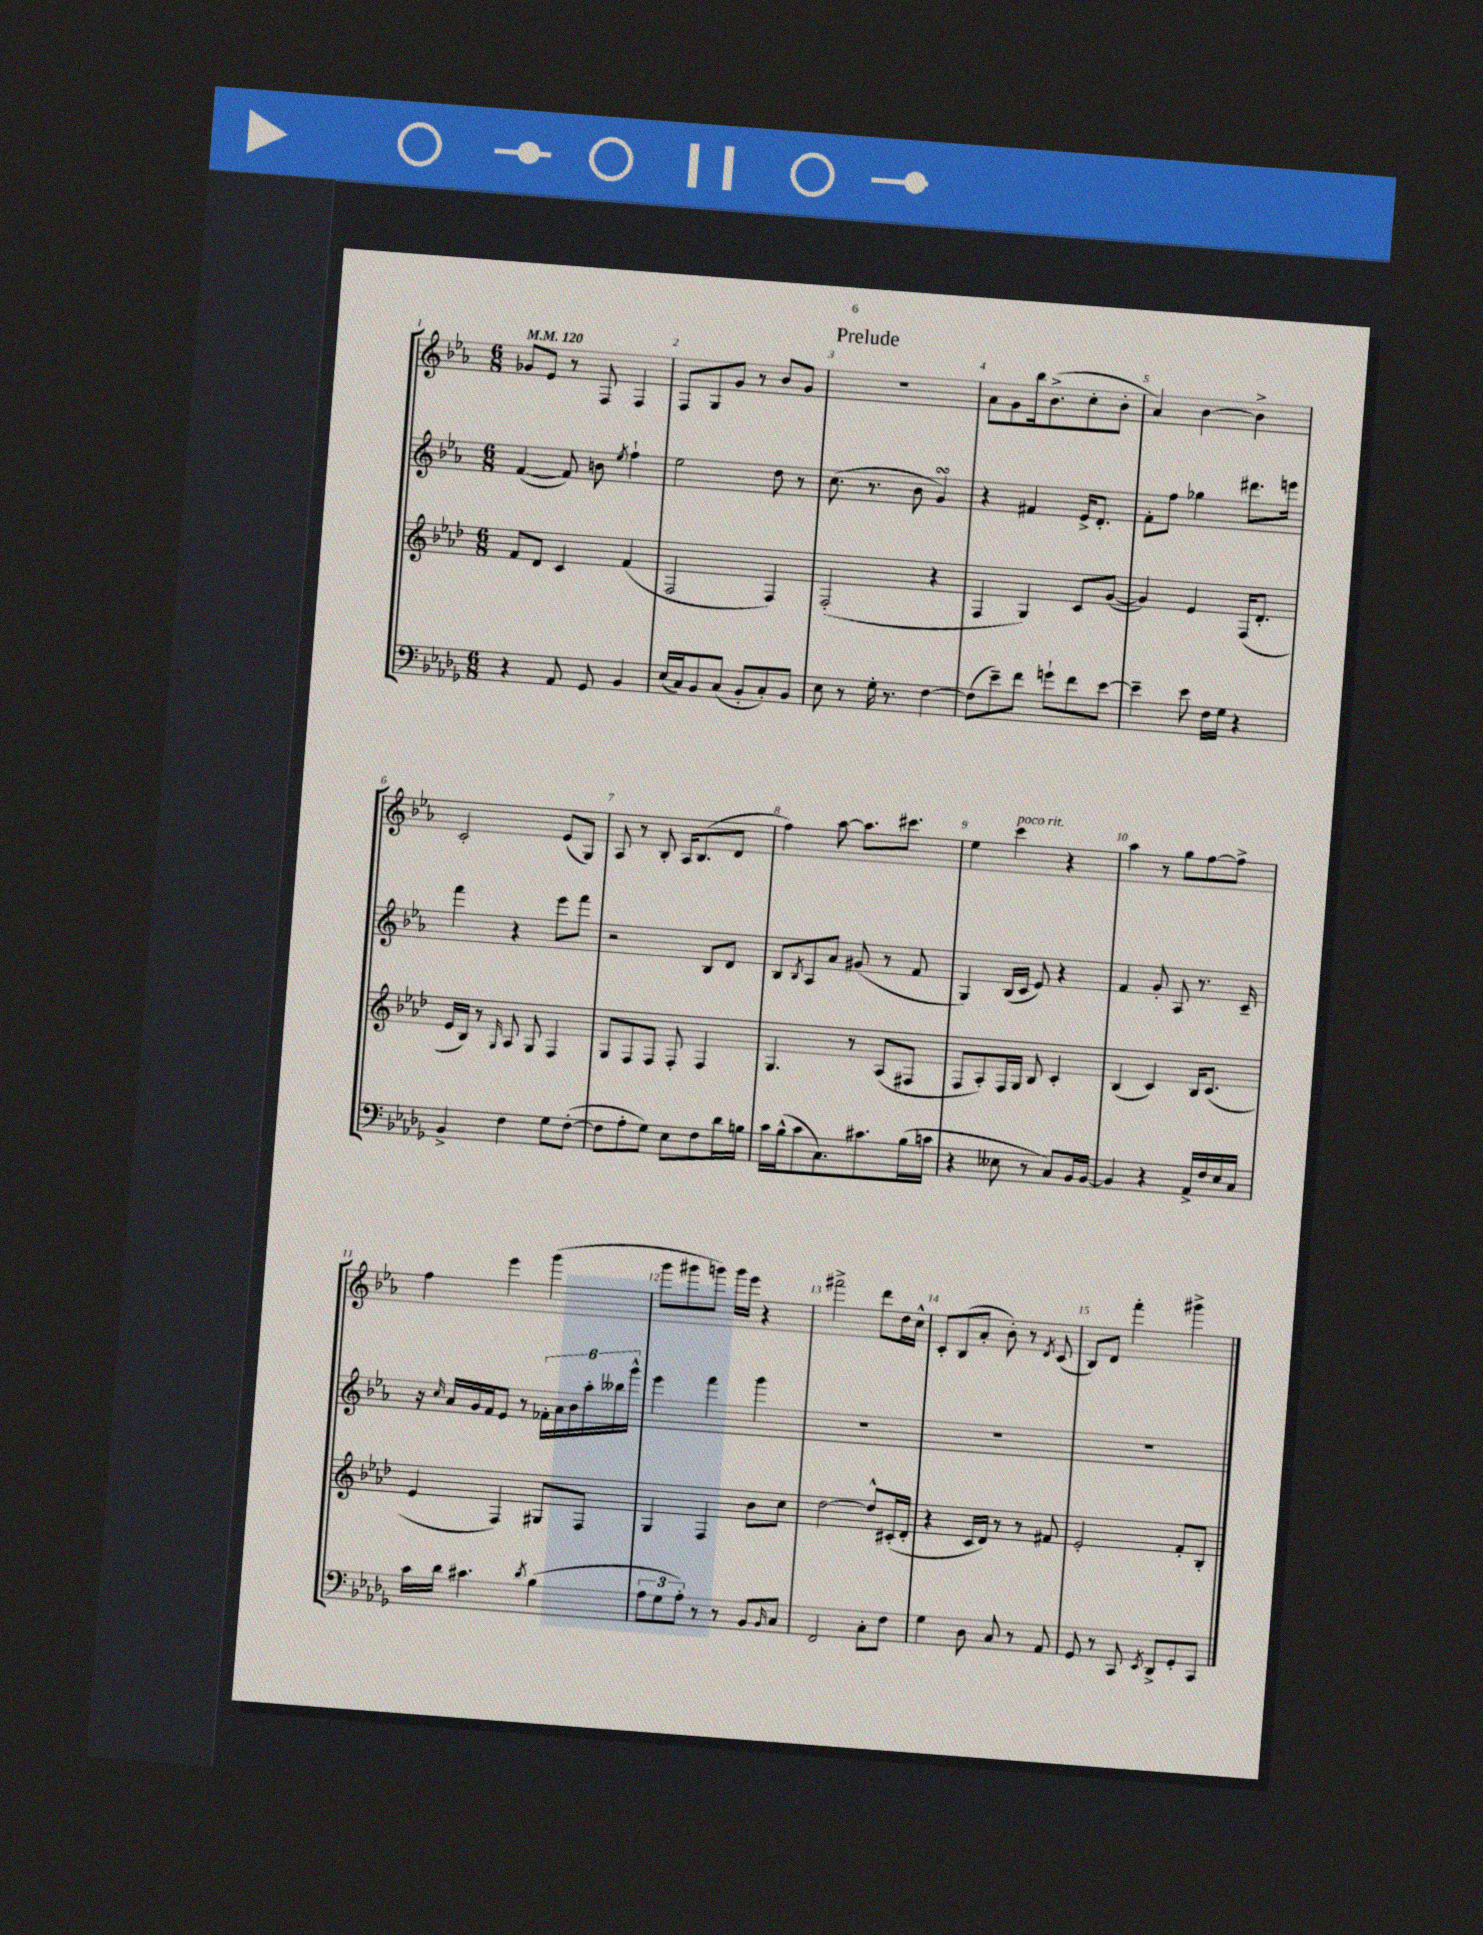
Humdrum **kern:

**kern	**kern	**kern	**kern
*staff4	*staff3	*staff2	*staff1
*clefF4	*clefG2	*clefG2	*clefG2
*k[b-e-a-d-g-]	*k[b-e-a-d-]	*k[b-e-a-]	*k[b-e-a-]
*M6/8	*M6/8	*M6/8	*M6/8
*MM120	*MM120	*MM120	*MM120
4r	8f	([4f	8g-
.	8d-	.	8e-
8AA-	4c	8f])	8r
8GG-	.	8b	8F
.	.	8qee-	.
4BB-	(4f	4ff`	4F
=	=	=	=
(16E-	2F	2ee-	8F
16C)	.	.	.
8BB-	.	.	8G
(8C	.	.	8g
8BB-'	.	.	8r
8C')	4F)	8dd	8b-
8BB-	.	8r	8g
=	=	=	=
8E-	(2F'	(8.cc	2.r
8r	.	.	.
.	.	8.r	.
16G-'	.	.	.
8.r	.	.	.
.	.	8b-	.
[4F	4r	4g)	.
=	=	=	=
(8F]	4F	4r	8a-
8e-~)	.	.	8g
8f	4G)	4f#	16bb-
.	.	.	(8.b-^
8g`	.	.	.
8f	8c	16e-^	8cc'
.	.	8.d'	.
[8e-	([8g	.	8b-'
=	=	=	=
4e-~]	4g])	8f'	4a-)
.	.	8ff	.
8e-	4e-	4gg-	[4b-
16F	.	.	.
16G-	.	.	.
4r	(16F	8.ddd#	4b-^]
.	8.d-'	.	.
.	.	16eee	.
=	=	=	=
4BB-^	16e-	4fff	2c'
.	16B-)	.	.
.	8r	.	.
.	16qqG	.	.
4F	8A-	4r	.
.	8G	.	.
8G-	4F	8eee-	(8e-
([8F'	.	8fff	8G)
=	=	=	=
8F]	8G	2r	8A-
8A-'	8F	.	8r
8G-)	8F	.	8B-'
8E-	8F'	.	16A-
.	.	.	(8.B-
8F	4F	8B-	.
16d-	.	8d	8d
16B	.	.	.
=	=	=	=
16c	4.G	8B-	4ff)
(16B-^^	.	.	.
.	.	8qB-	.
8c	.	8A-	.
8.C)	.	8a-	[8aa-
.	8r	(8g#	8.aa-]
8.c#	.	.	.
.	(8A-	8r	.
.	.	.	8.ccc#
(16B-	8F#	8f	.
16c	.	.	.
=	=	=	=
4r	8F	4G)	4ee-
.	8A-')	.	.
8E--	16F	(16B-	4ccc
.	16G	16c	.
8r	8B-	8e-)	.
8C)	4c'	4r	4r
16BB-	.	.	.
[16BB-	.	.	.
=	=	=	=
4BB-]	(4B-	4f	4aa-
4r	4c)	8g'	8r
.	.	8A-	8gg
16AA-^	16B-	8.r	[8ff
16F	(8.c	.	.
16E-	.	.	8ff^]
16C	.	16c~	.
=	=	=	=
16c	4e-	16r	4ff
.	.	16qqcc	.
16d-	.	16a-	.
4.c#	.	16g	.
.	.	16f	.
.	4F)	8e-	4eee-
.	.	8r	.
8qd-	.	.	.
(4B-	8G#	24f-'	(4ggg
.	.	24a-	.
.	.	24b-	.
.	8F	24aa-'	.
.	.	24bb--	.
.	.	24ggg^^	.
=	=	=	=
12A-	4G	4eee-	8ggg
12G-	.	.	.
.	.	.	8ggg#
12A-')	.	.	.
8r	4F	4fff	8ggg)
8r	.	.	16ggg
.	.	.	16eee-
8BB-	8b-	4ggg	4r
16qqBB-	.	.	.
8C	8cc	.	.
=	=	=	=
2FF	[2dd-	2.r	2fff#^
8C'	8dd-^^]	.	8ddd
8F	(16c#'	.	16dd
.	16d-'	.	16cc^^
=	=	=	=
4G-	4r	2.r	8c'
.	.	.	(8B-
8D-	16c	.	8a-'
.	16d-)	.	.
8C	8r	.	8b-')
8r	8r	.	8r
.	.	.	8qd
8AA-	8f#	.	(8c
=	=	=	=
8GG-	2e-'	2.r	8B-)
8r	.	.	8d
8CC	.	.	4fff'
8qEE-	.	.	.
8DD-^	.	.	.
8GG-'	8f'	.	4ggg#^
8CC	8B-'	.	.
==	==	==	==
*-	*-	*-	*-
